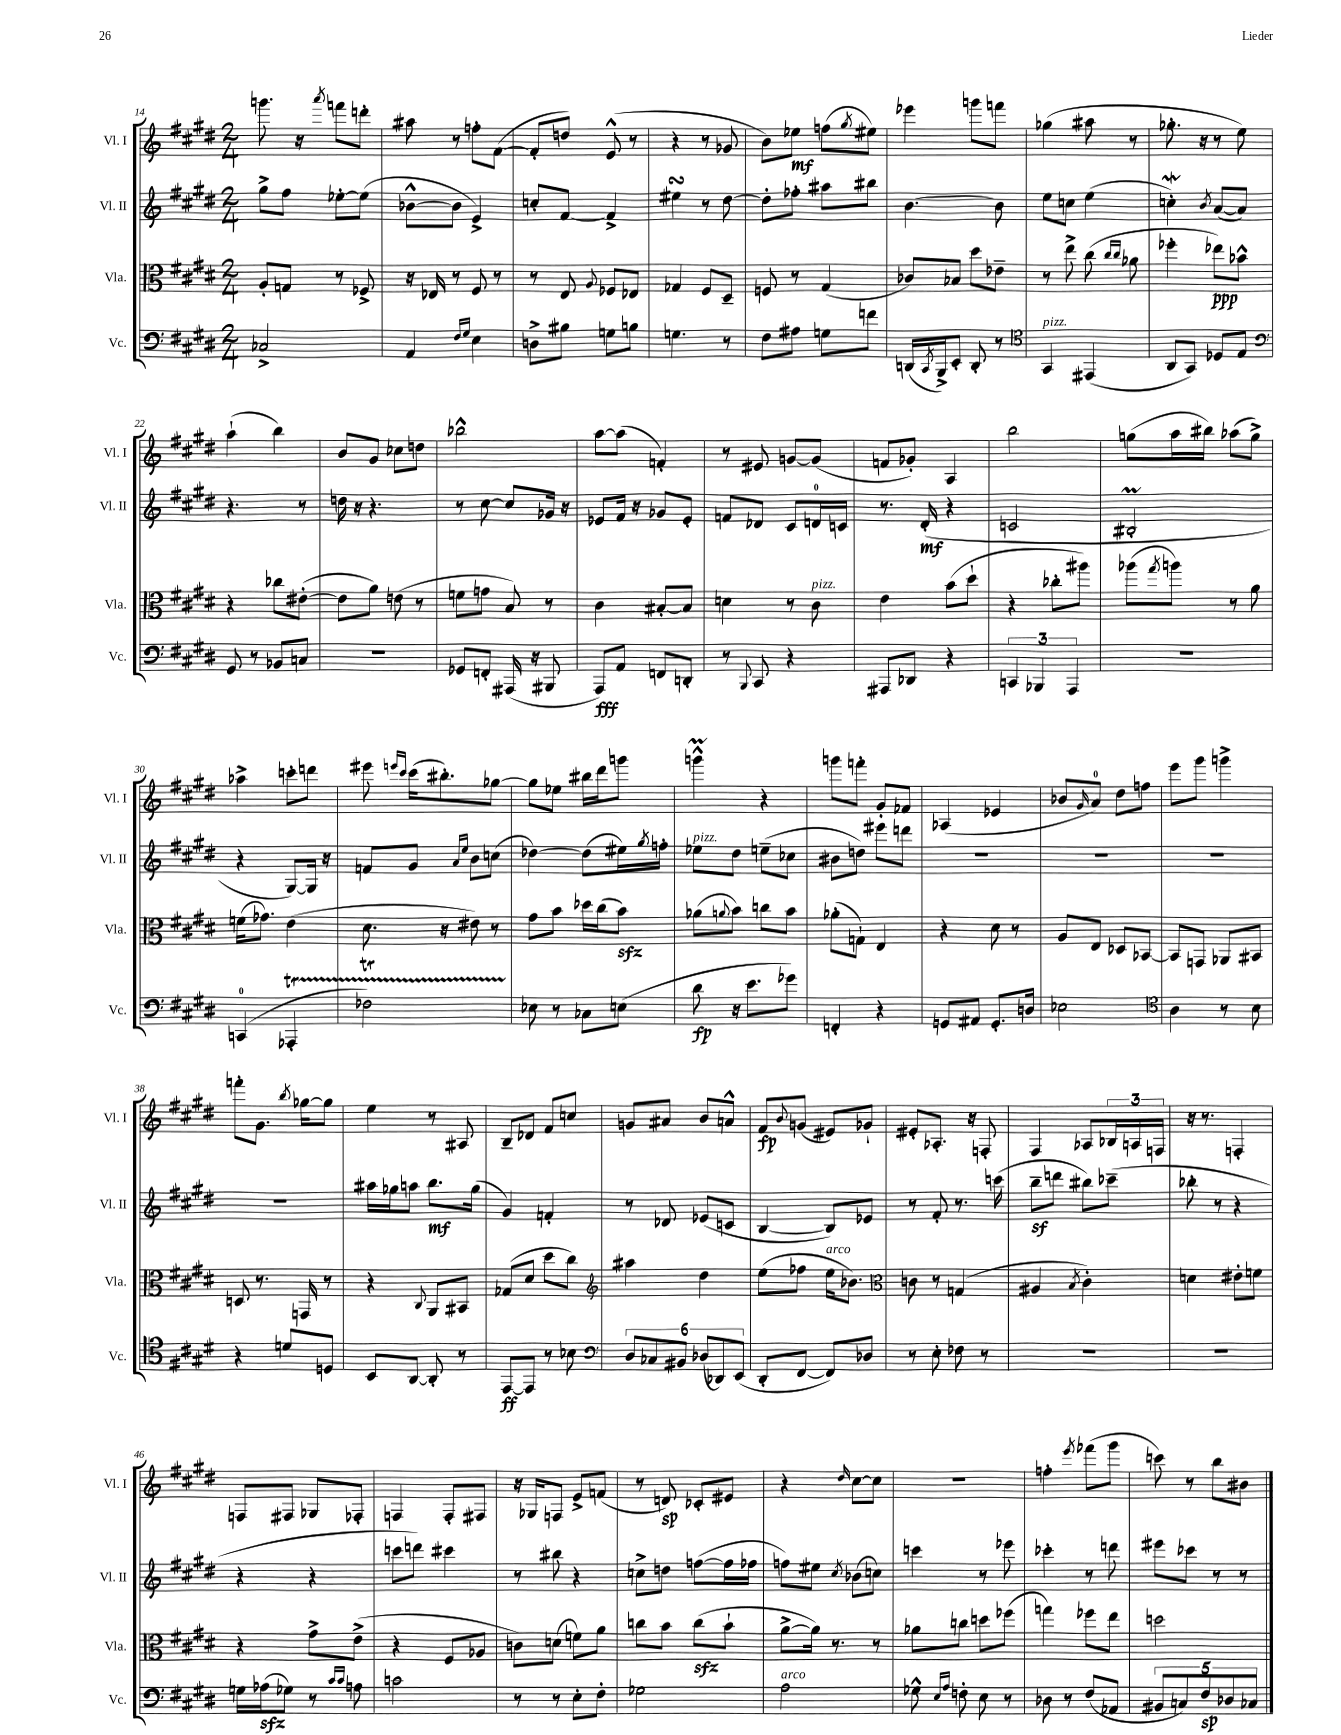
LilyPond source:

<<
\new StaffGroup <<
\new Staff = "s0" \with { instrumentName = "Vl. I" shortInstrumentName = "Vl. I" } {
    \clef treble \key e \major \numericTimeSignature \time 2/4
    g'''8. r16 \acciaccatura { a'''8 } f'''8 d'''8-. |
    ais''8 r8 f''8-. fis'8~( |
    fis'8-. d''8) e'8-^( r8 |
    r4 r8 ges'8 |
    b'8) ees''8\mf f''8( \acciaccatura { gis''8 } eis''8) |
    ees'''4 g'''8 f'''8 |
    ges''4( ais''8 r8 |
    ges''8.-. r16 r8 e''8) |
    a''4-!( b''4) |
    b'8 gis'8 ces''8 d''8 |
    bes''2-^ |
    a''8~ a''8( f'4-.) |
    r8 eis'8 g'8~ g'8( |
    f'8 ges'8-.) a4 |
    b''2 |
    g''8( a''16 bis''16) aes''8( g''8->) |
    aes''4-> c'''8-. d'''8 |
    eis'''8 \grace { e'''16 cis'''16 } cis'''16( bis''8.-.) ges''8~ |
    ges''8 ees''8 bis''16 dis'''16 g'''8 |
    g'''4-^\prall r4 |
    g'''8 f'''8-. gis'8-. fes'8 |
    aes4( ees'4 |
    bes'8 \grace { gis'16 } a'8-0) dis''8 f''8 |
    e'''8 gis'''8 g'''4-> |
    f'''8-. gis'8. \acciaccatura { b''8 } ges''16~ ges''8 |
    e''4 r8 ais8 |
    b8-- des'8 fis'8 c''8 |
    g'8 ais'8 b'8 a'8-^ |
    fis'8\fp \appoggiatura { b'8 } g'8( eis'8) ges'8-! |
    eis'8-. aes8.-. r16 f8-. |
    fis4 aes8 \tuplet 3/2 { bes16 a16 f16 } |
    r16 r8. f4-. |
    f8 fis8 ges8 fes8-. |
    f4 f8-. fis8 |
    r16 ges16 f8 e'8-> f'8( |
    r8 d'8\sp) ces'8-. eis'8 |
    r4 \grace { dis''16 } cis''8~ cis''8 |
    R2 |
    f''4-. \acciaccatura { e'''8 } fes'''8( gis'''8 |
    c'''8) r8 b''8 bis'8 \bar "|." |
}
\new Staff = "s1" \with { instrumentName = "Vl. II" shortInstrumentName = "Vl. II" } {
    \clef treble \key e \major \numericTimeSignature \time 2/4
    gis''8-> fis''8 ees''8~-. ees''8( |
    bes'8~-^ bes'8 e'4->) |
    c''8-. fis'8~ fis'4-> |
    eis''4\turn r8 dis''8~ |
    dis''8-. fes''8-. ais''8 bis''8 |
    b'4.~ b'8 |
    e''8 c''8 e''4( |
    c''4-.\mordent) \acciaccatura { b'8 } a'8~( a'8) |
    r4. r8 |
    d''16 r16 r4. |
    r8 cis''8~ cis''8 ges'16 r16 |
    ees'8 fis'16 r16 ges'8 ees'8-. |
    f'8 des'8 cis'8 d'16-0 c'16 |
    r8. dis'16-.\mf( r4 |
    c'2 |
    bis2-.\prall |
    r4 gis8~) gis16 r16 |
    f'8 gis'8 \grace { a'16 e''16 } b'8 c''8( |
    des''4~) des''8( eis''16) \acciaccatura { gis''8 } f''16-. |
    ees''8^\markup { \italic "pizz." } dis''8 e''8--( ces''8 |
    bis'8 d''8) eis'''8 d'''8 |
    R2 |
    R2 |
    R2 |
    R2 |
    ais''16 ges''16 a''8 b''8.\mf ges''16( |
    gis'4) f'4-. |
    r8 des'8 ees'8( c'8 |
    b4~ b8) ees'8 |
    r8 fis'8-. r8. c'''16( |
    b''8--\sf d'''8 bis''8) ces'''8--( |
    bes''8-. r8 r4 |
    r4 r4 |
    c'''8 d'''8) cis'''4 |
    r8 bis''8 r4 |
    c''8-> d''8 f''8~( f''16 fes''16 |
    f''8) eis''8 \acciaccatura { cis''8 } bes'8( c''8) |
    c'''4 r8 ees'''8 |
    ces'''4-. r8 d'''8 |
    eis'''8 ces'''8 r8 r8 \bar "|." |
}
\new Staff = "s2" \with { instrumentName = "Vla." shortInstrumentName = "Vla." } {
    \clef alto \key e \major \numericTimeSignature \time 2/4
    a8-. g8 r8 fes8-> |
    r16 ees16 r8 fis8 r8 |
    r8 e8 \appoggiatura { a8 } fes8 ees8 |
    ges4 fis8 dis8-- |
    f8 r8 gis4( |
    ces'8) bes8 dis''8 ees'8-- |
    r8 e''8-> cis''8( \grace { cis''16 cis''16 } aes'8 |
    fes''4-. ees''8\ppp) bes'8-^ |
    r4 ces''8 eis'8~-.( |
    eis'8 a'8) e'8( r8 |
    f'8 g'8 b8) r8 |
    cis'4 bis8~-. bis8 |
    d'4 r8 cis'8^\markup { \italic "pizz." } |
    e'4 b'8( dis''8-! |
    r4 ces''8-. ais''8) |
    aes''8( \acciaccatura { gis''8 } a''8) r8 a'8 |
    f'16( ges'8.) e'4( |
    dis'8. r16 eis'8) r8 |
    gis'8 b'8 des''16 cis''16( b'8\sfz) |
    aes'8( \appoggiatura { a'8 } b'8) c''8 b'8 |
    aes'8-.( g8-!) e4 |
    r4 dis'8 r8 |
    a8 e8 des8 bes,8~ |
    bes,8 g,8 aes,8 bis,8 |
    d8 r8. g,16 r8 |
    r4 \appoggiatura { cis8 } a,8 bis,8 |
    ges8( dis'8 dis''8 cis''8) |
    \clef treble ais''4 dis''4 |
    e''8( fes''8 e''16^\markup { \italic "arco" } bes'8.) |
    \clef alto c'8 r8 g4( |
    ais4 \acciaccatura { b8 } cis'4-.) |
    d'4 eis'8-. f'8 |
    r4 gis'8-> e'8->( |
    r4 fis8 aes8 |
    c'8) d'8( f'8) a'8 |
    c''8 b'8 c''8\sfz( b'8-! |
    a'8~-> a'16) r8. r8 |
    aes'8 c''8 d''8 fes''8( |
    g''4) fes''8 e''8 |
    d''2 \bar "|." |
}
\new Staff = "s3" \with { instrumentName = "Vc." shortInstrumentName = "Vc." } {
    \clef bass \key e \major \numericTimeSignature \time 2/4
    ces2-> |
    a,4 \grace { fis16 gis16 } e4 |
    d8-> bis8 g8 b8 |
    g4. r8 |
    fis8 ais8 g8 f'8 |
    d,16( \acciaccatura { cis,8 } b,,16->) e,8-. d,8-. r8 |
    \clef tenor gis,4^\markup { \italic "pizz." } eis,4( |
    a,8 gis,8) des8 e8 |
    \clef bass gis,8 r8 bes,8 c8 |
    R2 |
    ges,8 f,8-. ais,,16( r16 bis,,8 |
    a,,8\fff) a,8 f,8 d,8-. |
    r8 \appoggiatura { b,,8 } cis,8 r4 |
    ais,,8 des,8 r4 |
    \tuplet 3/2 { c,4 bes,,4 a,,4 } |
    R2 |
    c,4-0( aes,,4-.\startTrillSpan |
    fes2\trill) |
    ees8\stopTrillSpan r8 ces8 e8( |
    dis'8\fp r16 e'8. ges'8) |
    f,4-. r4 |
    g,8 ais,8 g,8.-. d16 |
    ees2 |
    \clef tenor a4 r8 b8 |
    r4 d'8 d8 |
    b,8 a,8~ a,8-. r8 |
    e,8~\ff e,8 r8 bes8 |
    \clef bass \tuplet 6/4 { dis8 ces8 bis,8 des8( des,8) e,8( } |
    dis,8-. fis,8~ fis,8) des8 |
    r8 e8-. fes8 r8 |
    r2 |
    r2 |
    g16 aes16\sfz( ges8) r8 \grace { cis'16 cis'16 } a8 |
    c'2 |
    r8 r8 e8-. fis8-. |
    ges2 |
    a2^\markup { \italic "arco" } |
    ges8-^ \grace { e16 a16 } f8-. e8 r8 |
    des8 r8 fis8( aes,8 |
    \tuplet 5/4 { bis,8 c8) fis8\sp des8 ces8 } \bar "|." |
}
>>
>>
\layout { \context { \Score currentBarNumber = #14 } }
